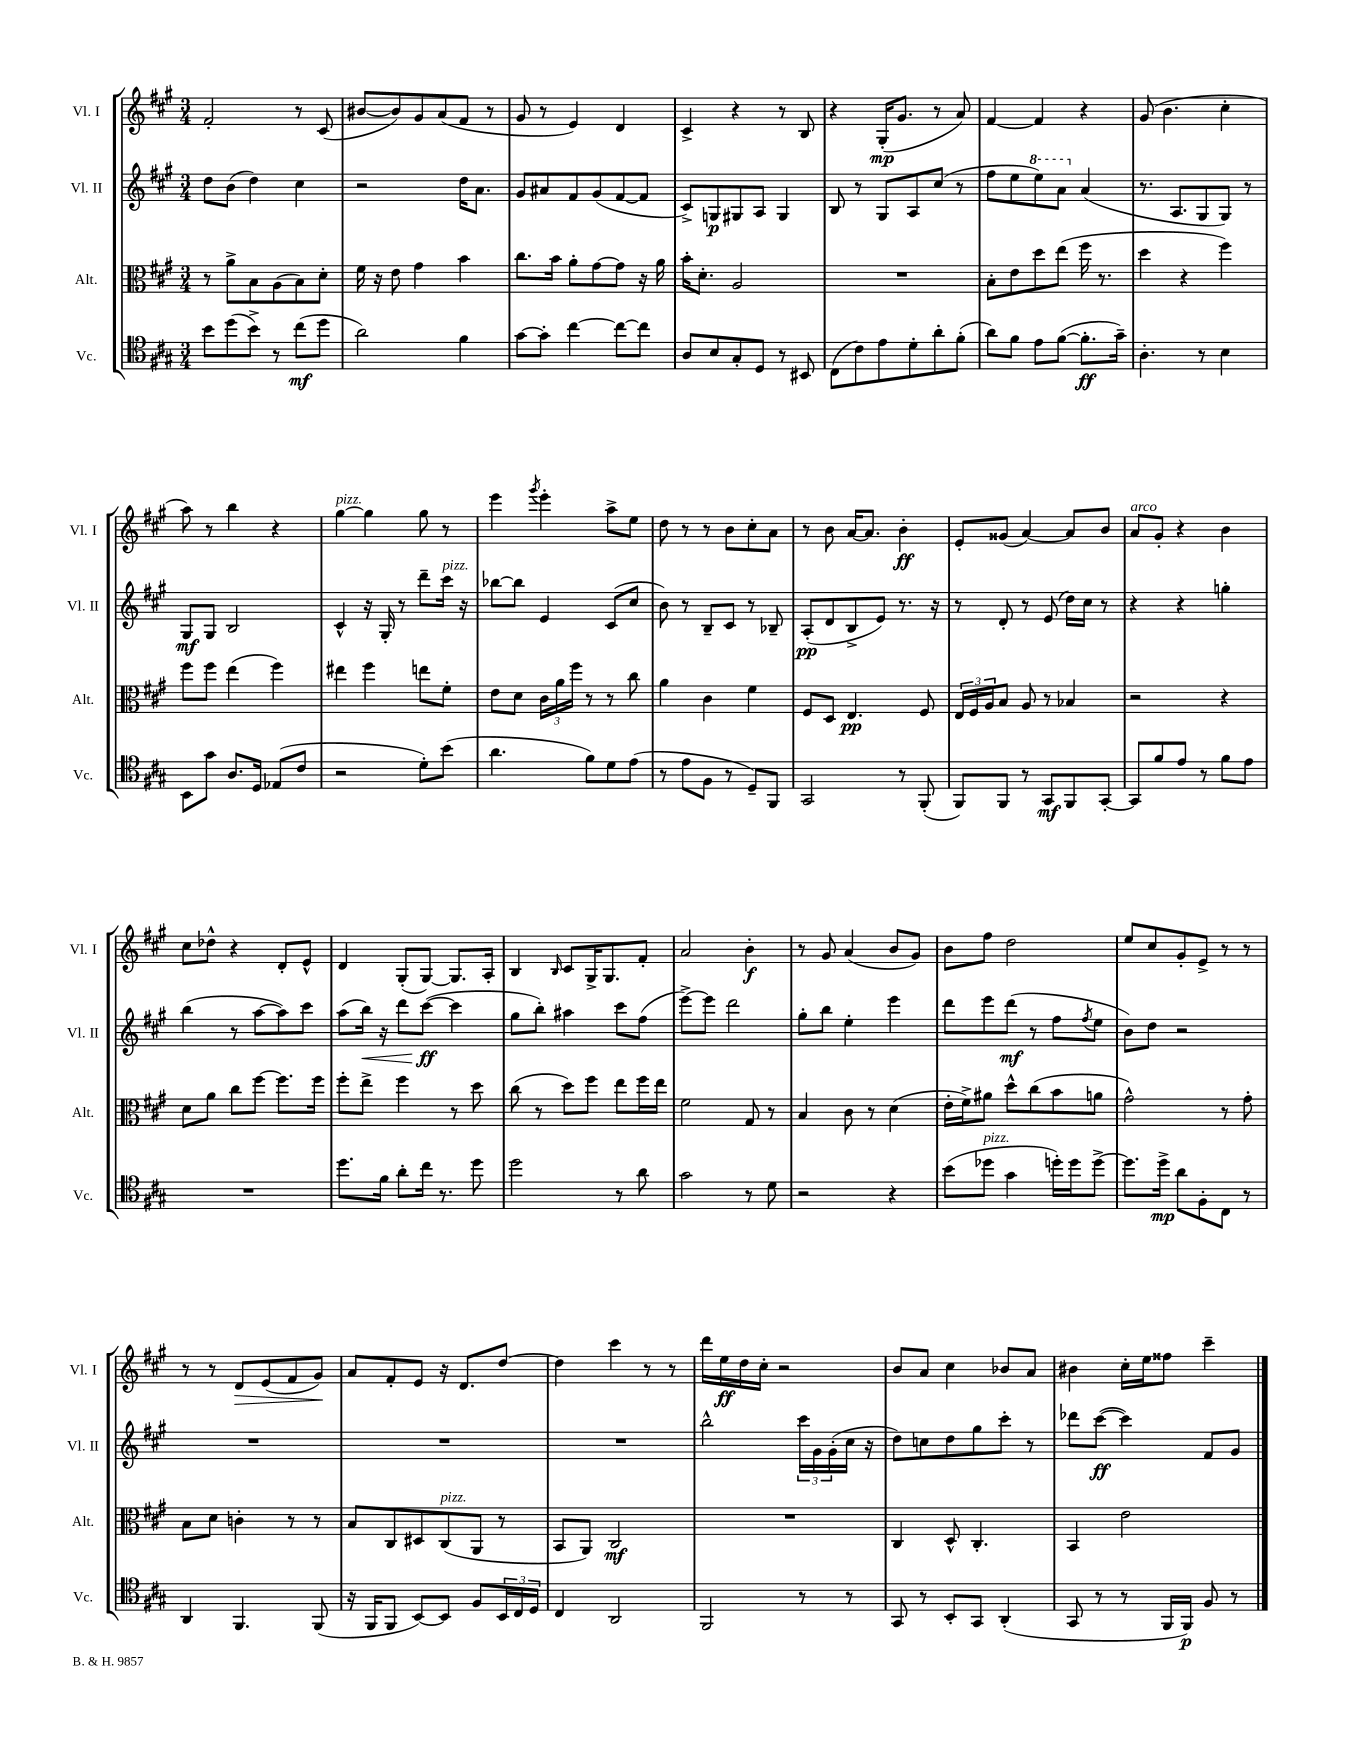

**kern	**kern	**kern	**kern
*staff4	*staff3	*staff2	*staff1
*clefC4	*clefC3	*clefG2	*clefG2
*k[f#c#g#]	*k[f#c#g#]	*k[f#c#g#]	*k[f#c#g#]
*M3/4	*M3/4	*M3/4	*M3/4
8b\L	8r	8dd\L	2f#'/
(8dd\	8a^\L	(8b\J	.
8b^\J)	8B\	4dd\)	.
8r	(8A\	.	.
(8cc#\L	8B\)	4cc#\	8r
8dd\J	8d'\J	.	(8c#/
=	=	=	=
2a\)	16f#\	2r	[8b#/L
.	16r	.	.
.	8e\	.	8b#/])
.	4g#\	.	8g#/
.	.	.	(8a/
4f#\	4b\	16dd\LK	8f#/J
.	.	8.a\J	.
.	.	.	8r
=	=	=	=
[8g#\L	8.cc#\L	8g#/L	8g#/
8g#'\]J	.	8a#/	8r
.	16b\Jk	.	.
[4cc#\	8a'\L	8f#/	4e/)
.	[8g#\	(8g#/	.
8cc#\_L	8g#\]J	[8f#/	4d/
8cc#\]J	16r	8f#/]J	.
.	16a\	.	.
=	=	=	=
8A/L	16b'\LK	8c#^/L)	4c#^/
.	8.d'\J	.	.
8B/	.	8G/	.
8G#'/	2A/	8G#/	4r
8D/J	.	8A/J	.
8r	.	4G#/	8r
8BB#/	.	.	8B/
=	=	=	=
(8C#\L	2.r	8B/	4r
8c#\)	.	8r	.
8e\	.	8G#/L	(16G#'/LK
.	.	.	8.g#/J
8d'\	.	8A/	.
8a'\	.	(8cc#/J	8r
(8f#'\J	.	8r	8a/)
=	=	=	=
8a\L)	8B'\L	8ff#\L	[4f#/
8f#\J	8e\	8ee\	.
8e\L	8dd\	8eee\)	4f#/]
([8f#\J	(8ee\J	8aa\J	.
8.f#'\]L	16ff#\	(4a/	4r
.	8.r	.	.
16g#~\Jk)	.	.	.
=	=	=	=
4.A'\	4dd\	8.r	(8g#/
.	.	.	4.b\
.	.	8.A/L	.
.	4r	.	.
8r	.	8G#/	.
4B\	4ff#\)	8G#/J)	4cc#'\
.	.	8r	.
=	=	=	=
8BB\L	8ff#\L	8G#/L	8aa\)
8g#\J	8ff#\J	8G#/J	8r
8.A/L	(4ee\	2B/	4bb\
16D/Jk	.	.	.
(8E-/L	4ff#\)	.	4r
8c#/J	.	.	.
=	=	=	=
2r	4ee#\	4c#^^/	[4gg#\
.	4ff#\	16r	4gg#\]
.	.	16G#'/	.
.	.	8r	.
8d'\L)	8ee\L	8ddd~\L	8gg#\
(8b\J	8f#'\J	16ccc#\Jk	8r
.	.	16r	.
=	=	=	=
4.a\	8e\L	[8bb-\L	4eee\
.	8d\J	8bb-\]J	.
.	.	.	8qggg#/
.	24c#\LL	4e/	4eee'\
.	24a\	.	.
.	24ff#\JJ	.	.
8f#\L)	8r	.	.
8d\	8r	(8c#/L	8aa^\L
(8e\J	8cc#\	8cc#/J	8ee\J
=	=	=	=
8r	4a\	8b\)	8dd\
8e\L	.	8r	8r
8F#\J	4c#\	8B~/L	8r
8r	.	8c#/J	8b\L
8D~/L)	4f#\	8r	8cc#'\
8FF#/J	.	8B-~/	8a\J
=	=	=	=
2GG#/	8F#/L	(8A'/L	8r
.	8D/J	8d/	8b\
.	4.E/	8B^/	[16a/LK
.	.	.	8.a/]J
.	.	8e/J)	.
8r	.	8.r	4b'\
(8FF#'/	8F#/	.	.
.	.	16r	.
=	=	=	=
8FF#/L)	24E/LL	8r	8e'/L
.	24F#/	.	.
.	24A/J	.	.
8FF#/J	8B/J	8d'/	(8g##/J
8r	8A/	8r	[4a/)
8GG#/L	8r	(8e/	.
8FF#/	4B-/	16dd\LL)	8a/]L
.	.	16cc#\JJ	.
[8GG#'/J	.	8r	8b/J
=	=	=	=
8GG#/]L	2r	4r	8a/L
8f#/	.	.	8g#'/J
8e/J	.	4r	4r
8r	.	.	.
8f#\L	4r	4gg'\	4b\
8e\J	.	.	.
=	=	=	=
2.r	8d\L	(4bb\	8cc#\L
.	8a\J	.	8dd-^^\J
.	8cc#\L	8r	4r
.	[8ff#\J	[8aa\L	.
.	8.ff#\]L	8aa\])	8d'/L
.	.	8ccc#\J	8e^^/J
.	16ff#\Jk	.	.
=	=	=	=
8.dd\L	8ff#'\L	(8aa\L	4d/
.	8ee^\J	16bb\Jk)	.
16f#\Jk	.	16r	.
8a'\L	4ff#\	8ddd\L	(8G#'/L
16cc#\Jk	.	([8ccc#\J	[8G#/J)
8.r	.	.	.
.	8r	4ccc#\]	8.G#/]L
8dd\	8dd\	.	.
.	.	.	16A'/Jk
=	=	=	=
2dd\	(8cc#\	8gg#\L	4B/
.	8r	8bb'\J)	.
.	.	.	16qqB/
.	8dd\L)	4aa#\	8c#/L
.	8ff#\J	.	16G#^/K
.	.	.	8.G#/
8r	8ee\L	8ccc#\L	.
8a\	16ff#\L	(8ff#\J	8f#'/J
.	16ee\JJ	.	.
=	=	=	=
2g#\	2f#\	[8eee^\L)	2a/
.	.	8eee\]J	.
.	.	2ddd\	.
8r	8G#/	.	4b'\
8d\	8r	.	.
=	=	=	=
2r	4B/	8gg#'\L	8r
.	.	8bb\J	8g#/
.	8c#\	4ee'\	(4a/
.	8r	.	.
4r	(4d\	4eee\	8b/L
.	.	.	8g#/J)
=	=	=	=
(8b\L	16e'\LL	8ddd\L	8b\L
.	16f#^\J)	.	.
8dd-\J	8a#\J	8eee\	8ff#\J
4g#\	8dd^^\L	(8ddd\J	2dd\
.	(8cc#\	8r	.
16dd'\LL)	8b\	8ff#\L	.
16dd\J	.	.	.
.	.	8qff#/	.
[8dd^\J	8a\J	8ee\J	.
=	=	=	=
8.dd\]L	2g#^^\)	8b\L)	8ee/L
.	.	8dd\J	8cc#/
16dd^\Jk	.	.	.
8a\L	.	2r	8g#'/
8F#'\	.	.	8e^/J
8C#\J	8r	.	8r
8r	8g#'\	.	8r
=	=	=	=
4AA/	8B\L	2.r	8r
.	8d\J	.	8r
4.FF#/	4c'\	.	8d/L
.	.	.	(8e/
.	8r	.	8f#/
(8FF#/	8r	.	8g#/J)
=	=	=	=
16r	8B/L	2.r	8a/L
16FF#/LK	.	.	.
8FF#/J	8C#/	.	8f#'/
[8BB/L)	8D#/	.	8e/J
8BB/]J	(8C#/	.	16r
.	.	.	8.d/L
8F#/L	8AA/J	.	.
24BB/L	8r	.	[8dd/J
24C#/	.	.	.
24D/JJ	.	.	.
=	=	=	=
4C#/	8BB/L	2.r	4dd\]
.	8AA/J)	.	.
2AA/	2C#/	.	4ccc#\
.	.	.	8r
.	.	.	8r
=	=	=	=
2FF#/	2.r	2bb^^\	16ddd\LL
.	.	.	16ee\
.	.	.	16dd\
.	.	.	16cc#'\JJ
.	.	.	2r
8r	.	24ccc#\LL	.
.	.	24g#\	.
.	.	(24g#'\	.
8r	.	16cc#\JJ	.
.	.	16r	.
=	=	=	=
8GG#/	4C#/	8dd\L)	8b/L
8r	.	8cc\	8a/J
8BB'/L	8D^^/	8dd\	4cc#\
8GG#/J	4.C#'/	8gg#\	.
(4AA'/	.	8ccc#'\J	8b-/L
.	.	8r	8a/J
=	=	=	=
8GG#/	4BB/	8ddd-\L	4b#\
8r	.	([8ccc#\J	.
8r	2e\	4ccc#\])	16cc#'\LL
.	.	.	16ee\J
16FF#/LL	.	.	8ff##\J
16FF#/JJ)	.	.	.
8F#/	.	8f#/L	4ccc#~\
8r	.	8g#/J	.
==	==	==	==
*-	*-	*-	*-
